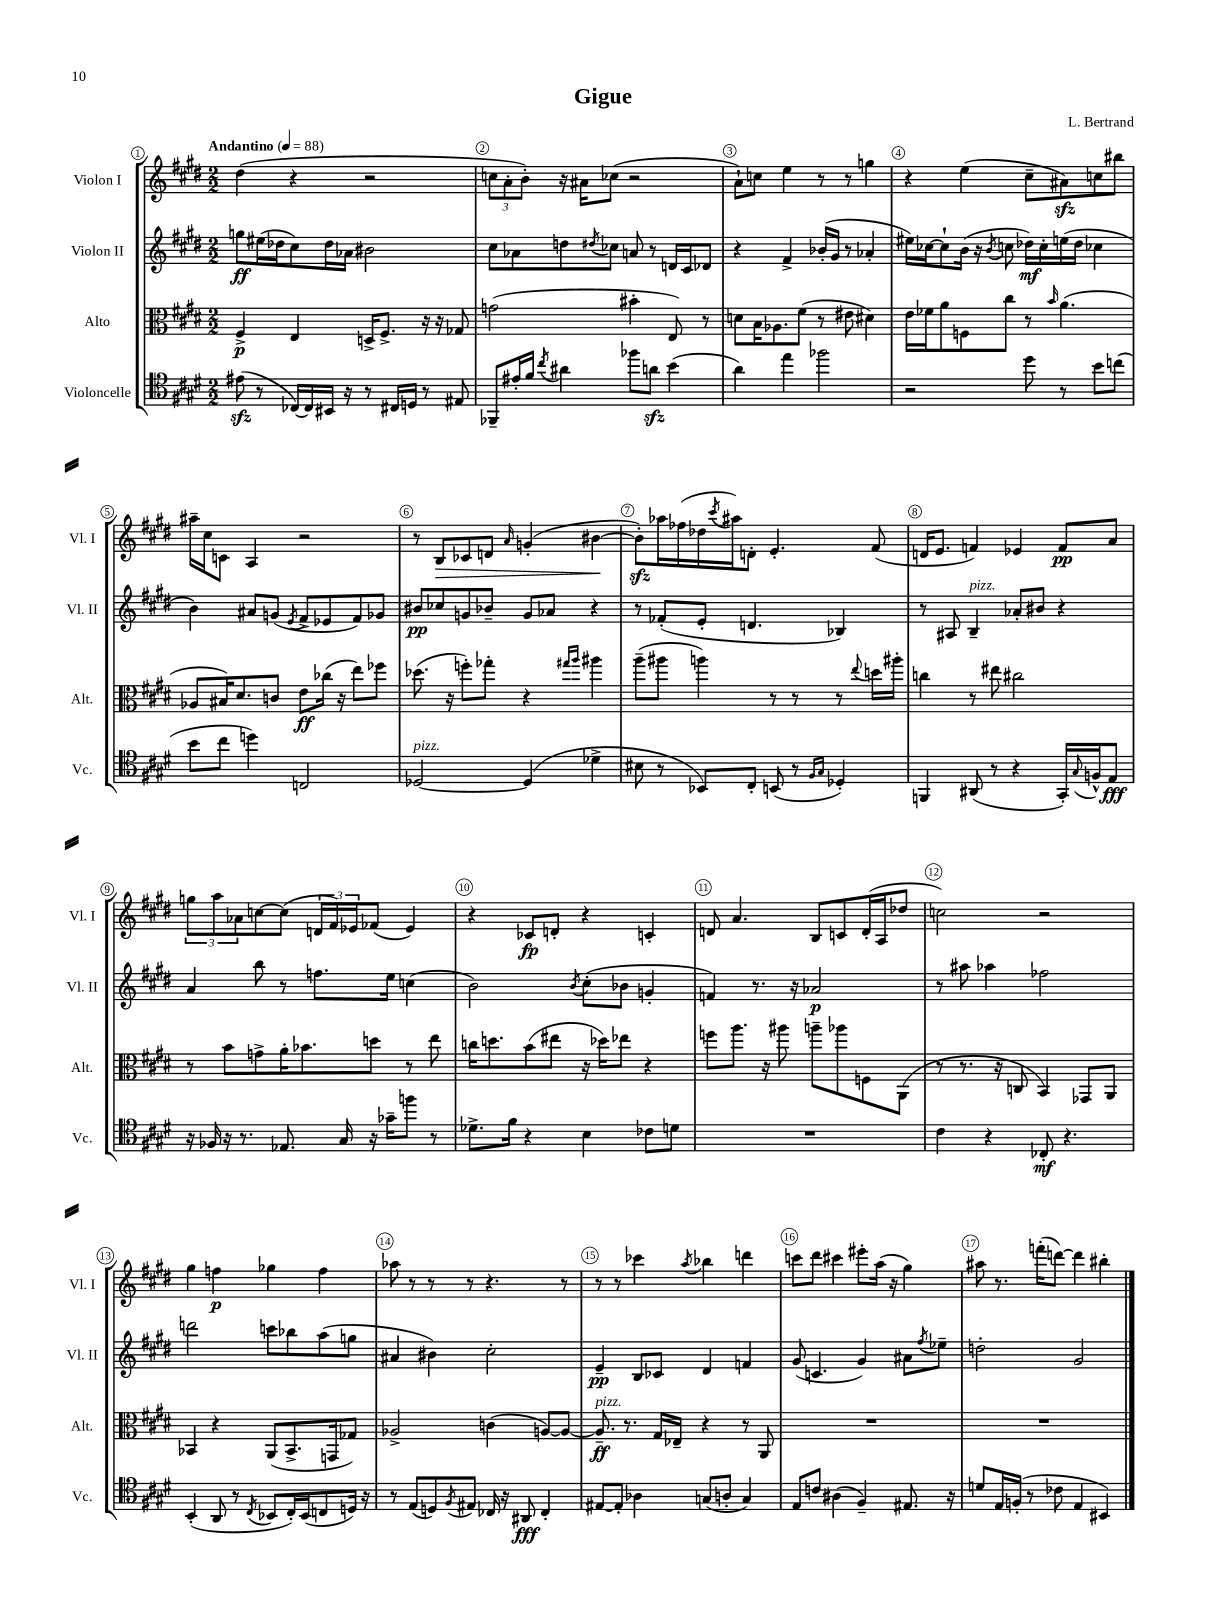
\header { title = "Gigue" composer = "L. Bertrand" }
<<
\new StaffGroup <<
\new Staff = "s0" \with { instrumentName = "Violon I" shortInstrumentName = "Vl. I" } {
    \clef treble \key e \major \numericTimeSignature \time 2/2 \tempo "Andantino" 4 = 88
    dis''4( r4 r2 |
    \tuplet 3/2 { c''8 a'8-. b'8-.) } r16 ais'16 ces''8( r2 |
    a'8-!) c''8 e''4 r8 r8 g''4 |
    r4 e''4( cis''8-- ais'8\sfz) c''8 bis''8 |
    ais''16-- cis''16 c'8 a4 r2 |
    r8 b8\> ces'8 d'8 \grace { a'16 } g'4-.( bis'4~\! |
    bis'8-.\sfz) aes''16 fes''16( des''16 \acciaccatura { cis'''8 } ais''16) d'8-. e'4.-. fis'8( |
    d'16 e'8. f'4) ees'4 f'8\pp a'8 |
    \tuplet 3/2 { g''8 a''8 aes'8 } c''8~ c''8( \tuplet 3/2 { d'16 fis'16) ees'16 } fes'8( ees'4) |
    r4 ces'8\fp d'8-. r4 c'4-. |
    d'8 a'4. b8 c'8 d'16-.( a16 des''8 |
    c''2) r2 |
    gis''4 f''4\p ges''4 f''4 |
    aes''8 r8 r8 r8 r4. r8 |
    r8 r8 ces'''4 \acciaccatura { a''8 } bes''4 d'''4 |
    c'''8 dis'''8 cis'''4 eis'''8-. a''16( r16 gis''4) |
    ais''8 r8. f'''16-.( d'''8~) d'''4 bis''4-. \bar "|." |
}
\new Staff = "s1" \with { instrumentName = "Violon II" shortInstrumentName = "Vl. II" } {
    \clef treble \key e \major \numericTimeSignature \time 2/2
    g''8\ff eis''16( des''16 cis''8) des''16 aes'16 bis'2 |
    cis''8 aes'8 d''8 \acciaccatura { dis''8 } ces''8 a'8 r8 d'16 cis'16 des'8 |
    r4 fis'4-> bes'16-.( gis'16 r8 aes'4-. |
    eis''16) ces''16~ ces''8-! b'16( r16 \acciaccatura { b'8 } c''8 des''16\mf) c''16-. e''16( des''16 ces''4 |
    b'4) ais'8 g'8( \acciaccatura { e'8 } fis'8-> ees'8 fis'8) ges'8 |
    bis'8\pp ces''8 g'8 bes'8-- g'8 aes'8 r4 |
    r8 fes'8-.( e'8-. d'4. bes4) |
    r8 ais8 b4--^\markup { \italic "pizz." } aes'8-. bis'8 r4 |
    a'4 b''8 r8 f''8. e''16 c''4( |
    b'2) \acciaccatura { b'8 } cis''8-.( bes'8 g'4-. |
    f'4) r8. r16 aes'2\p |
    r8 ais''8 aes''4 fes''2 |
    d'''2 c'''8 bes''8 a''8( g''8 |
    ais'4 bis'4) cis''2-. |
    e'4--\pp b8 ces'8 dis'4 f'4 |
    gis'8( c'4. gis'4) ais'8 \acciaccatura { fis''8 } ees''8-- |
    d''2-. gis'2 \bar "|." |
}
\new Staff = "s2" \with { instrumentName = "Alto" shortInstrumentName = "Alt." } {
    \clef alto \key e \major \numericTimeSignature \time 2/2
    fis4->\p e4 d16-> fis8.-> r16 r16 ges8 |
    g'2( bis'4-. e8) r8 |
    d'8 b16 aes8. fis'8( r8 eis'8 dis'4) |
    e'16 fes'16 a'8 f8 cis''8 r8 \grace { b'16 } a'4.( |
    aes8 bis16) dis'8. c'8 e'8\ff ces''16( r16 e''8) fes''8 |
    des''8.( r16 f''8-.) ges''8-. r4 \grace { gis''16 a''16 } ais''4 |
    a''8--( ais''8 a''4) r8 r8 r8 \appoggiatura { e''8 } d''16 ais''16-. |
    c''4 r8 eis''8 cis''2 |
    r8 b'8 g'8-> a'16-. bes'8. d''8 r8 e''8 |
    c''16 d''8. b'8( eis''8 r16 des''16) ees''8 r4 |
    f''8 a''8. r16 ais''8 a''8-- aes''8 f8 a,8( |
    r8 r8. r16 c8 b,4) ges,8 a,8 |
    bes,4 r4 a,8( bes,8.-> g,16 ges8) |
    aes2-> c'4( a8~) a8~ |
    a8.--\ff^\markup { \italic "pizz." } r8. gis16 ees16-- r4 r8 a,8 |
    R1 |
    R1 \bar "|." |
}
\new Staff = "s3" \with { instrumentName = "Violoncelle" shortInstrumentName = "Vc." } {
    \clef tenor \key e \major \numericTimeSignature \time 2/2
    eis'8\sfz( r8 ces16~) ces16 bis,16 r16 r8 cis16 d16 r8 eis8 |
    fes,8-- eis'16-. fis'16 \acciaccatura { cis''8 } ais'4 fes''8 a'8\sfz b'4( |
    a'4) e''4 fes''2 |
    r2 dis''8 r8 b'8 c''8( |
    b'8 cis''8 d''4) c2 |
    des2~^\markup { \italic "pizz." } des4( des'4-> |
    bis8 r8 bes,8) cis8-. b,8( r8 \grace { fis16 gis16 } des4-.) |
    f,4 ais,8( r8 r4 gis,16-.) \appoggiatura { gis8 } f16-^ e8\fff |
    r16 fes16 r16 r8. ees8. gis16 r16 ges'16-- f''8 r8 |
    des'8.-> fis'16 r4 b4 ces'8 d'8 |
    R1 |
    cis'4 r4 ces8-.\mf r4. |
    b,4-.( a,8 r8 \acciaccatura { cis8 } bes,8 cis16-.) bes,16( c8 d16) r16 |
    r8 e8( d8) \acciaccatura { fis8 } eis8 ces16 r16 ais,8\fff ces4-. |
    eis8~ eis8-. aes4 g8( a8-. g4) |
    e8 c'8 ais4( fis4--) eis8. r16 |
    d'8 e16 f16-.( r8 ces'8 e4 bis,4) \bar "|." |
}
>>
>>
\layout { \context { \Score \override BarNumber.break-visibility = ##(#f #t #t) barNumberVisibility = #all-bar-numbers-visible \override BarNumber.stencil = #(make-stencil-circler 0.1 0.3 ly:text-interface::print) } }
